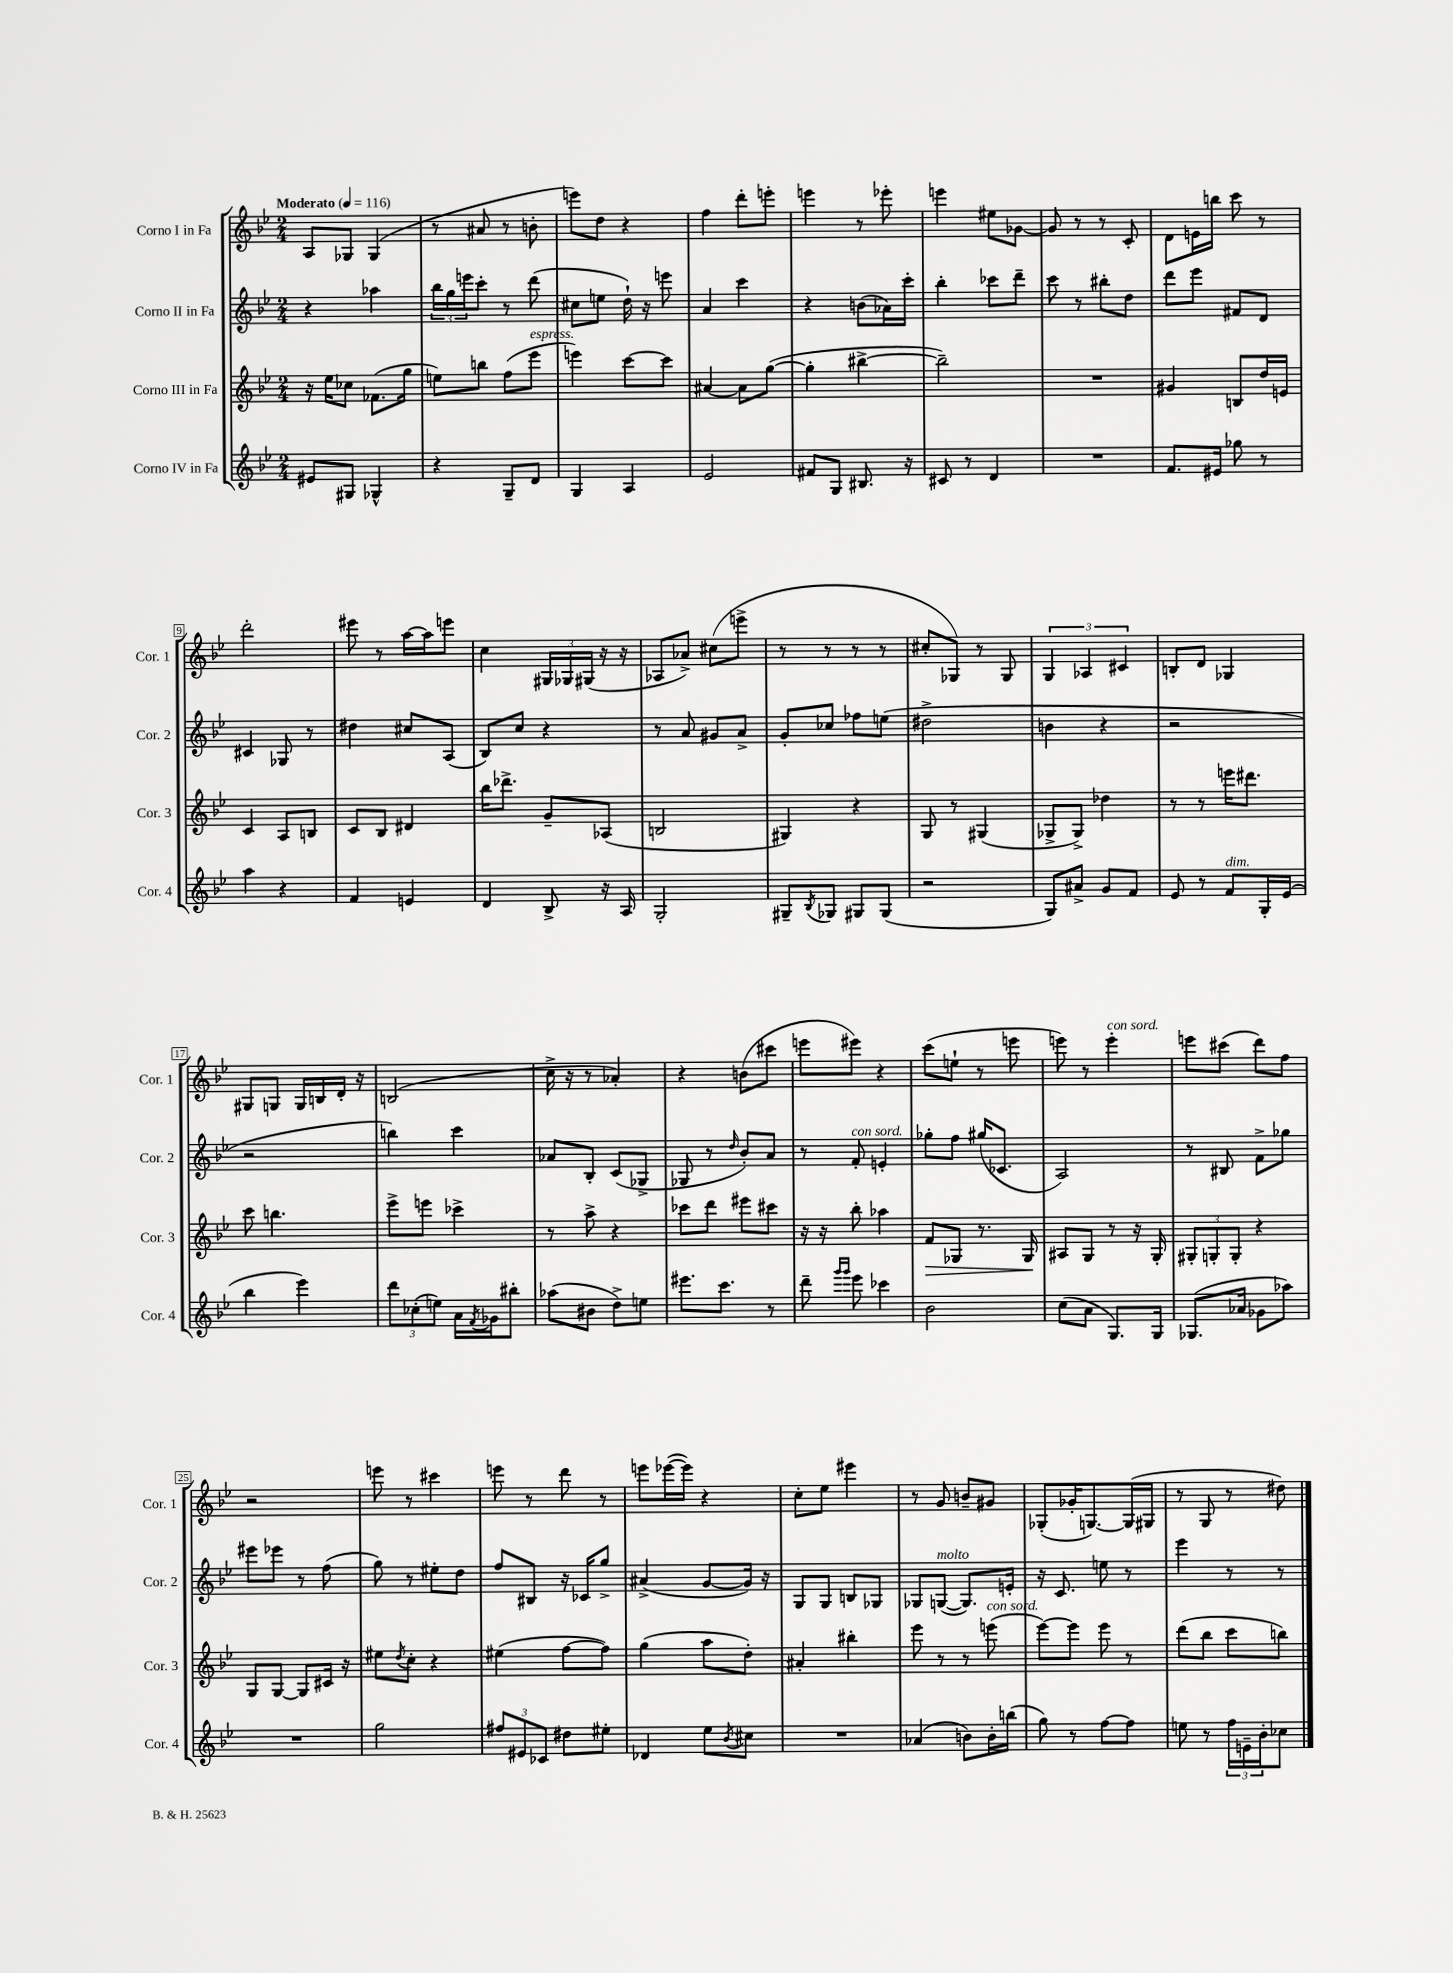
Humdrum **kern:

**kern	**kern	**dynam	**kern	**kern
*part4	*part3	*part3	*part2	*part1
*staff4	*staff3	*staff3	*staff2	*staff1
*I"Corno IV in Fa	*I"Corno III in Fa	*	*I"Corno II in Fa	*I"Corno I in Fa
*I'Cor. 4	*I'Cor. 3	*	*I'Cor. 2	*I'Cor. 1
*clefG2	*clefG2	*	*clefG2	*clefG2
*k[b-e-]	*k[b-e-]	*	*k[b-e-]	*k[b-e-]
*M2/4	*M2/4	*	*M2/4	*M2/4
*MM116	*MM116	*	*MM116	*MM116
=1	=1	=1	=1	=1
!	!	!	!	!LO:TX:a:B:t=Moderato
8e#X/L	16r	.	4r	8A/L
.	16ee-\KL	.	.	.
8G#X/J	8cc-X\J	.	.	8G-X/J
4G-X^^/	(8.f-X\L	.	4aa-X\	(4G-/
.	16gg\Jk	.	.	.
=2	=2	=2	=2	=2
4r	8een\L)	.	24bb-\LL	8r
.	.	.	24gg\	.
.	.	.	24eeen\J	.
.	8bbn\J	.	8ccc'\J	8a#X/
8G~/L	(8ff\L	.	8r	8r
!	!LO:TX:a:i:t=espress.	!	!	!
8d/J	8eee-\J	.	(8ddd\	8bn'\
=3	=3	=3	=3	=3
4G/	4eeen\)	.	8cc#X\L	8eeen\L)
.	.	.	8een\J	8dd\J
4A/	[8ccc\L	.	16dd`\)	4r
.	.	.	16r	.
.	8ccc\J]	.	8eeen\	.
=4	=4	=4	=4	=4
2e-/	[4a#X/	.	4a/	4ff\
.	8a#\L]	.	4ccc\	8ddd'\L
.	([8gg\J	.	.	8eeen'\J
=5	=5	=5	=5	=5
8f#X/L	4gg'\]	.	4r	4eeen\
8G/J	.	.	.	.
8.B#X/	[4bb#X^\	.	(8bn\L	8r
.	.	.	16a-X\L)	8eee-X'\
16r	.	.	16ccc'\JJ	.
=6	=6	=6	=6	=6
8c#X/	2bb#~\])	.	4bb-'\	4eeen\
8r	.	.	.	.
4d/	.	.	8ccc-X\L	8ee#X\L
.	.	.	8ddd~\J	[8g-X\J
=7	=7	=7	=7	=7
2r	2r	.	8ccc\	8g-/]
.	.	.	8r	8r
.	.	.	8bb#X'\L	8r
.	.	.	8dd\J	8c'/
=8	=8	=8	=8	=8
8.f/L	4g#X/	.	8ddd\L	8d\L
.	.	.	8eee-\J	16en\L
16e#X/Jk	.	.	.	16bbn\JJ
8gg-X\	8Bn/L	.	8f#X/L	8ccc\
8r	16dd/L	.	8d/J	8r
.	16en/JJ	.	.	.
!!LO:LB:g=z
=9	=9	=9	=9	=9
4aa\	4c/	.	4c#X/	2ddd'\
4r	8A/L	.	8G-X/	.
.	8Bn/J	.	8r	.
=10	=10	=10	=10	=10
4f/	8c/L	.	4dd#X\	8eee#X\
.	8B-/J	.	.	8r
4en/	4d#X/	.	8cc#X/L	[16aa\LL
.	.	.	.	16aa\J]
.	.	.	(8A/J	8eeen\J
=11	=11	=11	=11	=11
4d/	16bb-\KL	.	8B-/L)	4cc\
.	8.ddd-X^\J	.	.	.
.	.	.	8cc/J	.
8B-^/	8g~/L	.	4r	24G#X/LL
.	.	.	.	24G-X/
.	.	.	.	(24G#X/JJ
16r	(8A-X/J	.	.	16r
16A/	.	.	.	16r
=12	=12	=12	=12	=12
2G'/	2Bn/	.	8r	8A-X/L
.	.	.	8a/	8a-X^/J)
.	.	.	8g#X/L	(8cc#X\L
.	.	.	8a^/J	8eeen^\J
=13	=13	=13	=13	=13
8G#X~/L	4G#X/)	.	8g'/L	8r
8qB-/	.	.	.	.
8G-X/J	.	.	8cc-X/J	8r
8G#X/L	4r	.	8ff-X\L	8r
(8G#/J	.	.	(8een\J	8r
=14	=14	=14	=14	=14
2r	8G/	.	2dd#X^\	8cc#X'/L
.	8r	.	.	8G-X/J)
.	(4G#X/	.	.	8r
.	.	.	.	8G-/
=15	=15	=15	=15	=15
8G/L)	8G-X^/L	.	4bn\	6G/
8a#X^/J	8G-^/J)	.	.	.
.	.	.	.	6A-X/
8g/L	4dd-X\	.	4r	.
.	.	.	.	6c#X/
8f/J	.	.	.	.
=16	=16	=16	=16	=16
8e-/	8r	.	2r	8Bn'/L
8r	8r	.	.	8d/J
!LO:TX:a:i:t=dim.	!	!	!	!
8f/L	16eeen\KL	.	.	4G-X/
.	8.ddd#X\J	.	.	.
16G'/L	.	.	.	.
(16e-/JJ	.	.	.	.
!!LO:LB:g=z
=17	=17	=17	=17	=17
4bb-\	8ccc\	.	2r	8G#X/L
.	4.bbn\	.	.	8Gn/J
4eee-\)	.	.	.	16G/LL
.	.	.	.	16Bn/
.	.	.	.	16d'/JJ
.	.	.	.	16r
=18	=18	=18	=18	=18
12ddd\L	8eee-^\L	.	4bbn\)	(2Bn/
(12cc-X'\	.	.	.	.
.	8eeen\J	.	.	.
12een\J)	.	.	.	.
16a\LL	4ccc-X^\	.	4ccc\	.
8qf/	.	.	.	.
16g-X\J	.	.	.	.
8bb#X'\J	.	.	.	.
=19	=19	=19	=19	=19
(8aa-X\L	8r	.	8a-X/L	16cc^\
.	.	.	.	16r
8b#X\J	8aa^\	.	8B-'/J	8r
8dd^\L)	4r	.	(8c/L	4a-X'/)
8een\J	.	.	8G-X^/J	.
=20	=20	=20	=20	=20
8.eee#X\L	8ccc-X\L	.	8G-X/	4r
.	8ddd\J	.	8r	.
8.ccc\J	.	.	.	.
.	.	.	16qqdd/	.
.	8eee#X\L	.	8b-'/L)	(8bn\L
8r	8ccc#X\J	.	8a/J	8ccc#X\J
=21	=21	=21	=21	=21
8ddd~\	16r	.	8r	8eeen\L
.	16r	.	.	.
16qqggg/LL	.	.	.	.
16qqggg/JJ	.	.	.	.
!	!	!	!LO:TX:a:i:t=con sord.	!
8eee-\	8bb-'\	.	8f'/	8eee#X\J)
4ccc-X\	4aa-X\	.	4en'/	4r
=22	=22	=22	=22	=22
!	!	!LO:HP:b	!	!
2b-\	8f/L	>	8gg-X'\L	(8ccc\L
.	8G-X/J	.	8ff\J	8een`\J
.	8.r	.	(16gg#X/KL	8r
.	.	.	8.c-X/J	.
.	.	.	.	8eeen\
.	16G-/	.	.	.
.	.	]	.	.
=23	=23	=23	=23	=23
(8cc\L	8A#X/L	.	2A/)	8eeen\)
8a\J	8G/J	.	.	8r
!	!	!	!	!LO:TX:a:i:t=con sord.
8.G/L)	8r	.	.	4eee'\
.	16r	.	.	.
16G/Jk	16G'/	.	.	.
=24	=24	=24	=24	=24
(8.G-X/L	12G#X'/L	.	8r	8eeen\L
.	12Gn'/	.	.	.
.	.	.	8B#X/	(8ccc#X\J
.	12G'/J	.	.	.
16a-X/Jk	.	.	.	.
8g-X\L	4r	.	8f^\L	8ddd\L)
8aa-X\J)	.	.	8gg-X\J	8ff\J
!!LO:LB:g=z
=25	=25	=25	=25	=25
2r	8G/L	.	8eee#X\L	2r
.	[8G/J	.	8eee-X\J	.
.	8G/L]	.	8r	.
.	16c#X/Jk	.	(8ff\	.
.	16r	.	.	.
=26	=26	=26	=26	=26
2gg\	8ee#X\L	.	8gg\)	8eeen\
.	8qdd/	.	.	.
.	8cc'\J	.	8r	8r
.	4r	.	8ee#X'\L	4ccc#X\
.	.	.	8dd\J	.
=27	=27	=27	=27	=27
12ff#X/L	(4ee#X\	.	8ff/L	8eeen\
12e#X/	.	.	.	.
.	.	.	8B#X/J	8r
12c-X/J	.	.	.	.
8dd#X\L	[8ff\L	.	16r	8ddd\
.	.	.	16c-X/KL	.
8ee#X'\J	8ff\J])	.	8gg^/J	8r
=28	=28	=28	=28	=28
4d-X/	(4gg\	.	(4a#X^/	8eeen\L
.	.	.	.	([16eee-X\L
.	.	.	.	16eee-\JJ])
8ee-\L	8aa\L	.	[8g/L	4r
8qb-/	.	.	.	.
8cc#X\J	8dd'\J)	.	16g/Jk])	.
.	.	.	16r	.
=29	=29	=29	=29	=29
2r	4a#X'/	.	8G/L	8cc'\L
.	.	.	8G/J	8ee-\J
.	4bb#X'\	.	8Bn/L	4eee#X\
.	.	.	8G-X/J	.
=30	=30	=30	=30	=30
(4a-X/	8eee-\	.	8G-X/L	8r
!	!	!	!LO:TX:a:i:t=molto	!
.	8r	.	([8Gn/J	8g/
8bn\L)	8r	.	8.G/L])	8bn~/L
!	!LO:TX:a:i:t=con sord.	!	!	!
16b'\L	(8eeen\	.	.	8g#X/J
(16bbn\JJ	.	.	16en'/Jk	.
=31	=31	=31	=31	=31
8gg\)	[8eee-\L)	.	16r	(8G-X'/L
.	.	.	8.c/	.
8r	8eee-\J]	.	.	16g-X'/K
.	.	.	.	[8.Gn/)
[8ff\L	8eee-\	.	8een\	.
8ff\J]	8r	.	8r	(16G/L]
.	.	.	.	16G#X/JJ
=32	=32	=32	=32	=32
8een\	(8ddd\L	.	4eee-\	8r
8r	8bb-\J	.	.	8G/
24ff\LL	8ccc\L	.	8r	8r
24en~\	.	.	.	.
24b-'\J	.	.	.	.
8cc-X\J	8bbn\J)	.	8r	8dd#X\)
==	==	==	==	==
*-	*-	*-	*-	*-
